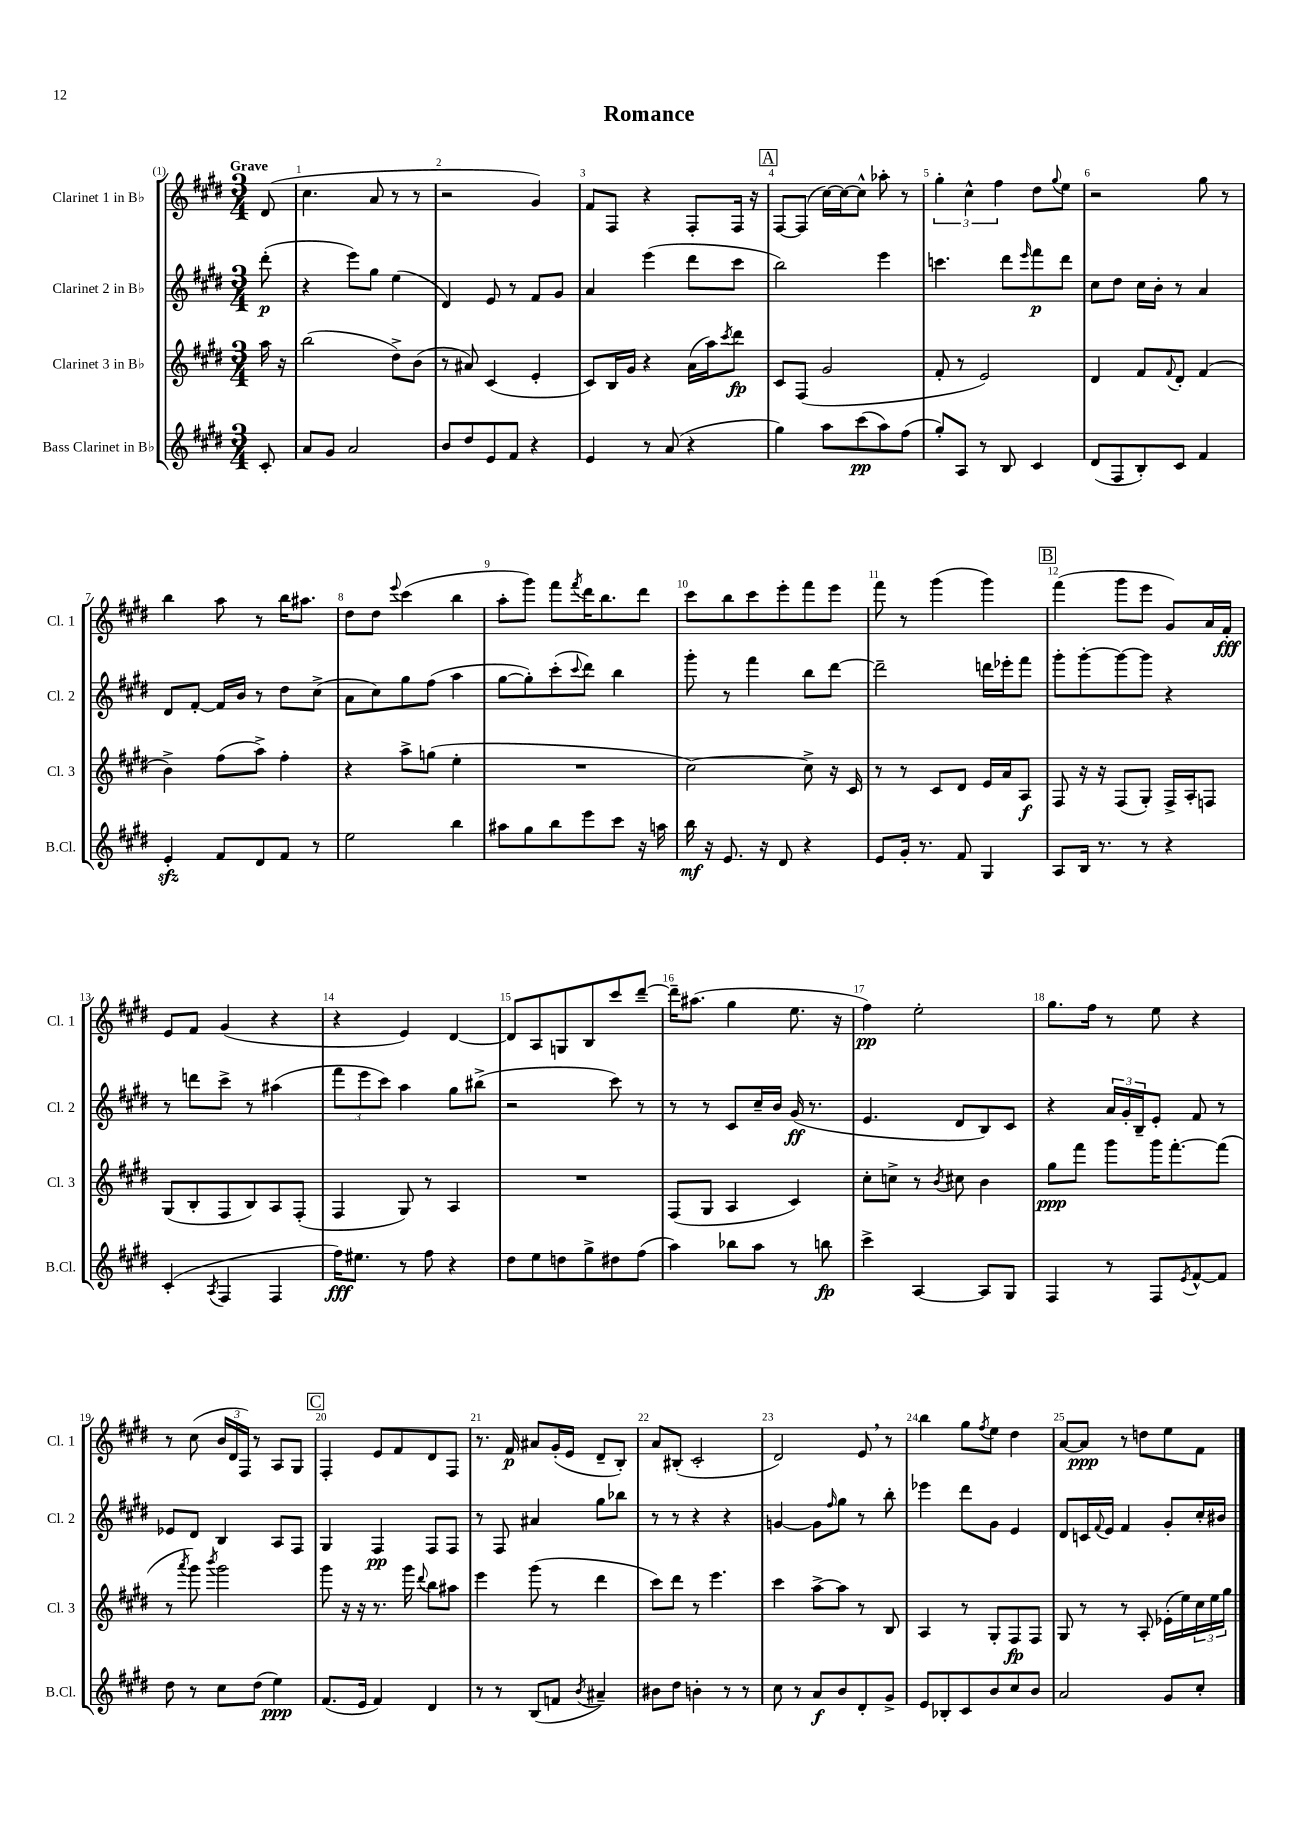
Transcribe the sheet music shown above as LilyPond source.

\header { title = "Romance" }
<<
\new StaffGroup <<
\new Staff = "s0" \with { instrumentName = "Clarinet 1 in Bb" shortInstrumentName = "Cl. 1" } {
    \clef treble \key e \major \numericTimeSignature \time 3/4 \partial 8 \tempo "Grave"
    dis'8( |
    cis''4. a'8 r8 r8 |
    r2 gis'4) |
    fis'8 fis8 r4 fis8-. fis16 r16 |
    \mark \markup { \box "A" } fis8~ fis8( cis''16~) cis''16~ cis''8-^ aes''8-. r8 |
    \tuplet 3/2 { gis''4-. cis''4-^ fis''4 } dis''8 \appoggiatura { gis''8 } e''8 |
    r2 gis''8 r8 |
    b''4 a''8 r8 b''16 ais''8. |
    dis''8 dis''8 \appoggiatura { e'''8 } cis'''4( b''4 |
    a''8-. gis'''8) fis'''8 \acciaccatura { fis'''8 } dis'''16 b''8. dis'''8 |
    cis'''8 b''8 cis'''8 e'''8-. fis'''8 e'''8 |
    fis'''8 r8 gis'''4( gis'''4) |
    \mark \markup { \box "B" } fis'''4( gis'''8 e'''8 gis'8) a'16 fis'16-.\fff |
    e'8 fis'8 gis'4( r4 |
    r4 e'4) dis'4~ |
    dis'8 a8 g8 b8 cis'''8 dis'''8~-- |
    dis'''16-- ais''8.( gis''4 e''8. r16 |
    fis''4\pp) e''2-. |
    gis''8. fis''16 r8 e''8 r4 |
    r8 cis''8( \tuplet 3/2 { b'16 dis'16 fis16) } r8 a8 gis8 |
    \mark \markup { \box "C" } fis4-. e'8 fis'8 dis'8 fis8 |
    r8. fis'16\p ais'8 gis'16-.( e'16 dis'8-- b8-.) |
    a'8 bis8-.( cis'2-. |
    dis'2) e'8 \breathe r8 |
    b''4 gis''8 \acciaccatura { fis''8 } e''8 dis''4 |
    a'8~ a'8\ppp r8 d''8 e''8 fis'8 \bar "|." |
}
\new Staff = "s1" \with { instrumentName = "Clarinet 2 in Bb" shortInstrumentName = "Cl. 2" } {
    \clef treble \key e \major \numericTimeSignature \time 3/4 \partial 8
    dis'''8-.\p( |
    r4 e'''8) gis''8 e''4( |
    dis'4) e'8 r8 fis'8 gis'8 |
    a'4 e'''4( dis'''8 cis'''8 |
    \mark \markup { \box "A" } b''2) e'''4 |
    c'''4. dis'''8 \grace { e'''16 } fis'''8\p dis'''8 |
    cis''8 dis''8 cis''16 b'16-. r8 a'4 |
    dis'8 fis'8~-. fis'16 b'16 r8 dis''8 cis''8->( |
    a'8 cis''8) gis''8 fis''8( a''4 |
    gis''8~ gis''8-.) cis'''8-.( \appoggiatura { cis'''8 } dis'''8) b''4 |
    gis'''8-. r8 fis'''4 b''8 dis'''8~ |
    dis'''2-- d'''16 ees'''16-. fis'''8 |
    \mark \markup { \box "B" } gis'''8-. gis'''8~-. gis'''8~ gis'''8 r4 |
    r8 d'''8 cis'''8-> r8 ais''4( |
    \tuplet 3/2 { fis'''8 e'''8 cis'''8) } a''4 gis''8 bis''8->( |
    r2 cis'''8) r8 |
    r8 r8 cis'8 cis''16-- b'16 gis'16\ff( r8. |
    e'4. dis'8 b8) cis'8 |
    r4 \tuplet 3/2 { a'16 gis'16-. b16-- } e'8-. fis'8 r8 |
    ees'8 dis'8 b4 a8 fis8 |
    \mark \markup { \box "C" } gis4 fis4\pp fis8 fis8 |
    r8 fis8 ais'4 gis''8 bes''8 |
    r8 r8 r4 r4 |
    g'4~ g'8 \grace { fis''16 } gis''8 r8 b''8-. |
    ees'''4 dis'''8 gis'8 e'4 |
    dis'8 c'16 \appoggiatura { fis'8 } e'16 fis'4 gis'8-. cis''16-. bis'16 \bar "|." |
}
\new Staff = "s2" \with { instrumentName = "Clarinet 3 in Bb" shortInstrumentName = "Cl. 3" } {
    \clef treble \key e \major \numericTimeSignature \time 3/4 \partial 8
    a''16 r16 |
    b''2( dis''8->) b'8( |
    r8 ais'8) cis'4( e'4-. |
    cis'8) b16 gis'16 r4 a'16( a''16) \acciaccatura { cis'''8 } dis'''8\fp |
    \mark \markup { \box "A" } cis'8 fis8( gis'2 |
    fis'8-. r8 e'2) |
    dis'4 fis'8 \appoggiatura { fis'8 } dis'8-. fis'4( |
    b'4->) fis''8( a''8->) fis''4-. |
    r4 a''8-> g''8( e''4-. |
    R2. |
    cis''2~) cis''8-> r16 cis'16 |
    r8 r8 cis'8 dis'8 e'16 a'16 a8\f |
    \mark \markup { \box "B" } fis8 r16 r16 fis8( gis8-.) fis16-> a16-. f8 |
    gis8( b8-. fis8 b8) a8 fis8-.( |
    fis4 gis8) r8 a4 |
    R2. |
    fis8( gis8 a4 cis'4) |
    cis''8-. c''8-> r8 \acciaccatura { b'8 } cis''8 b'4 |
    gis''8\ppp fis'''8 gis'''8 gis'''16 fis'''8.~-. fis'''8( |
    r8 \acciaccatura { a'''8 } gis'''8) \acciaccatura { b'''8 } gis'''2 |
    \mark \markup { \box "C" } gis'''8 r16 r16 r8. gis'''16 \appoggiatura { dis'''8 } b''8 ais''8 |
    e'''4 gis'''8( r8 dis'''4 |
    cis'''8) dis'''8 r8 e'''4. |
    cis'''4 a''8~-> a''8 r8 b8 |
    a4 r8 gis8-. fis8\fp fis8 |
    gis8 r8 r8 a8-. ees'16-.( e''16) \tuplet 3/2 { cis''16 e''16 gis''16 } \bar "|." |
}
\new Staff = "s3" \with { instrumentName = "Bass Clarinet in Bb" shortInstrumentName = "B.Cl." } {
    \clef treble \key e \major \numericTimeSignature \time 3/4 \partial 8
    cis'8-. |
    a'8 gis'8 a'2 |
    b'8 dis''8 e'8 fis'8 r4 |
    e'4 r8 a'8( r4 |
    \mark \markup { \box "A" } gis''4) a''8 cis'''8\pp( a''8) fis''8( |
    gis''8-.) a8 r8 b8 cis'4 |
    dis'8( fis8 b8-.) cis'8 fis'4 |
    e'4-.\sfz fis'8 dis'8 fis'8 r8 |
    e''2 b''4 |
    ais''8 gis''8 b''8 e'''8 cis'''8 r16 a''16 |
    b''16\mf r16 e'8. r16 dis'8 r4 |
    e'8 gis'16-. r8. fis'8 gis4 |
    \mark \markup { \box "B" } a8 b16 r8. r8 r4 |
    cis'4-.( \acciaccatura { a8 } fis4 fis4 |
    fis''16\fff) eis''8. r8 fis''8 r4 |
    dis''8 e''8 d''8 gis''8-> dis''8 fis''8( |
    a''4) bes''8 a''8 r8 b''8\fp |
    cis'''4-> a4~ a8 gis8 |
    fis4 r8 fis8 \acciaccatura { e'8 } fis'8~-^ fis'8 |
    dis''8 r8 cis''8 dis''8( e''4\ppp) |
    \mark \markup { \box "C" } fis'8.( e'16 fis'4) dis'4 |
    r8 r8 b8( f'8 \acciaccatura { b'8 } ais'4--) |
    bis'8 dis''8 b'4-. r8 r8 |
    cis''8 r8 a'8\f b'8 dis'8-. gis'8-> |
    e'8 bes8-. cis'8 b'8 cis''8 b'8 |
    a'2 gis'8 cis''8-. \bar "|." |
}
>>
>>
\layout { \context { \Score \override BarNumber.break-visibility = ##(#f #t #t) barNumberVisibility = #all-bar-numbers-visible } }
